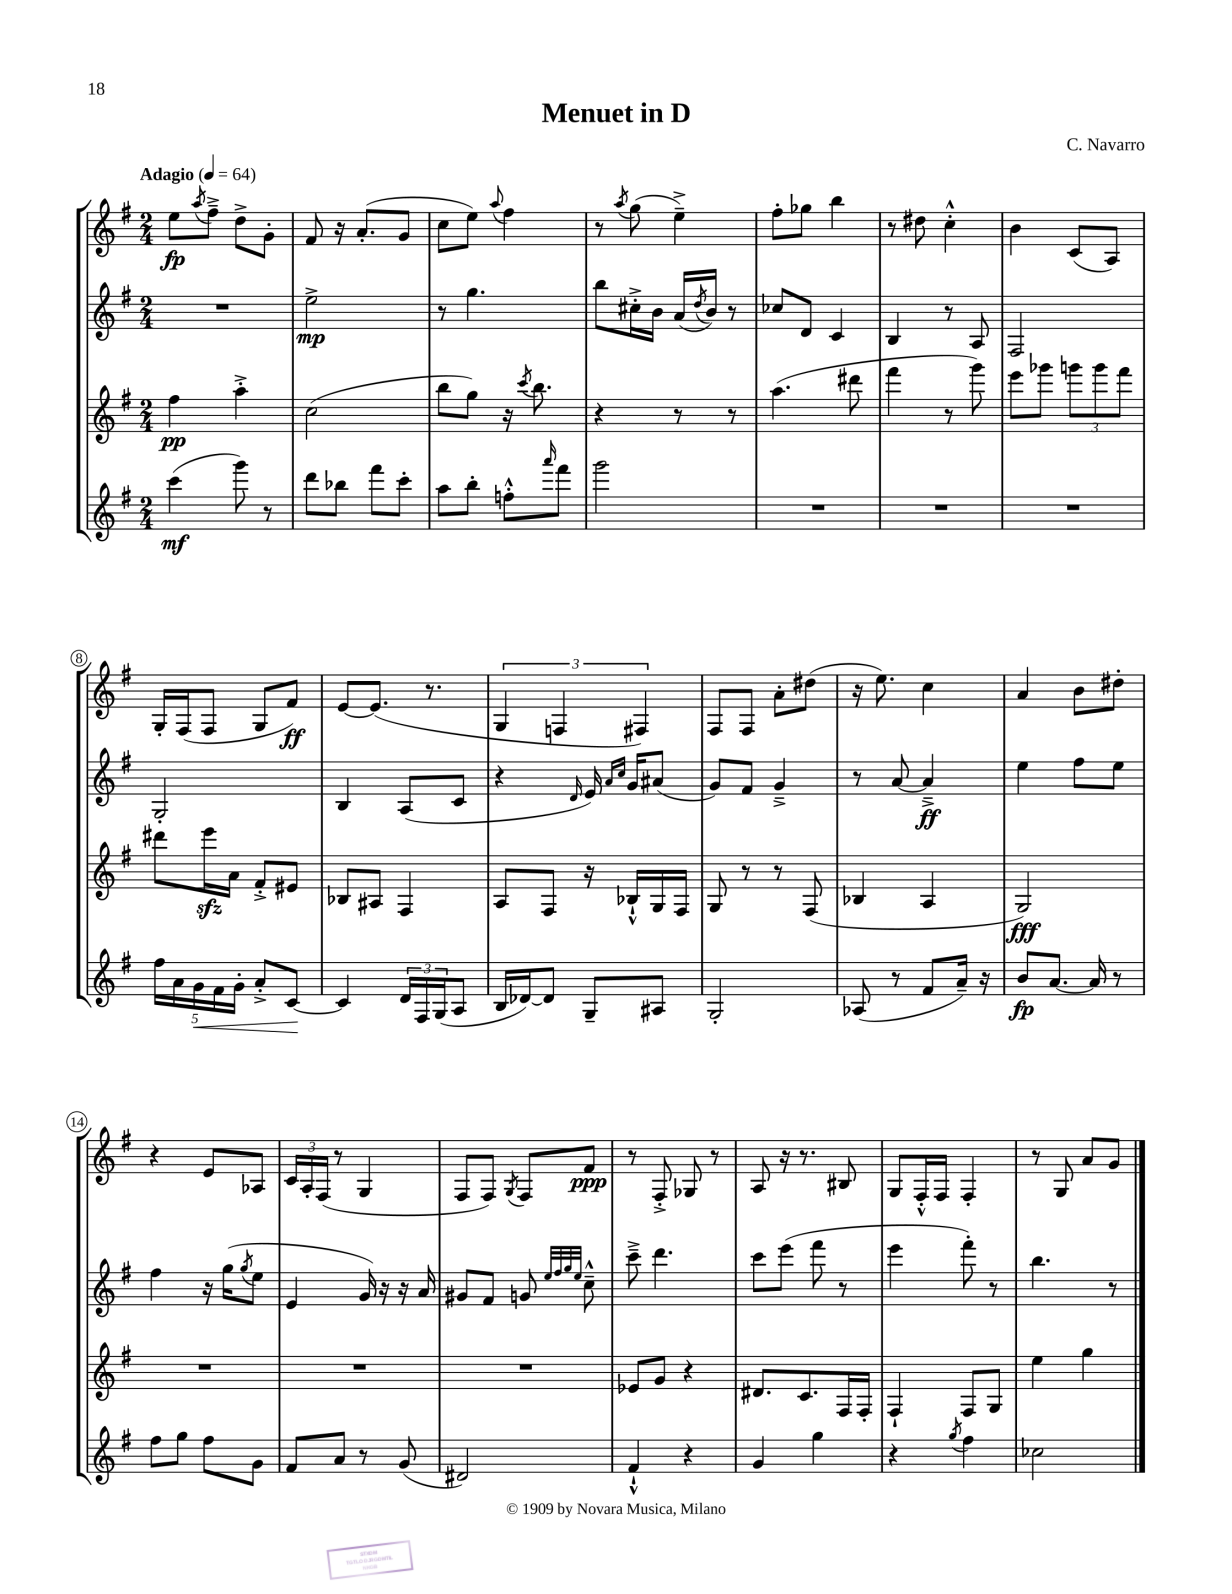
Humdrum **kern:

**kern	**kern	**kern	**kern
*staff4	*staff3	*staff2	*staff1
*clefG2	*clefG2	*clefG2	*clefG2
*k[f#]	*k[f#]	*k[f#]	*k[f#]
*M2/4	*M2/4	*M2/4	*M2/4
*MM64	*MM64	*MM64	*MM64
(4ccc	4ff#	2r	8ee
.	.	.	8qaa
.	.	.	8ff#~^
8ggg)	4aa'^	.	8dd^
8r	.	.	8g'
=	=	=	=
8ddd	(2cc	2ee^	8f#
8bb-	.	.	16r
.	.	.	(8.a'
8fff#	.	.	.
8ccc'	.	.	8g
=	=	=	=
8aa	8bb	8r	8cc
8bb'	8gg)	4.gg	8ee)
.	.	.	8qqaa
8ff'^^	16r	.	4ff#
.	8qccc	.	.
.	8.bb	.	.
16qqaaa	.	.	.
8fff#	.	.	.
=	=	=	=
2ggg	4r	8bb	8r
.	.	.	8qaa
.	.	16cc#'^	(8gg
.	.	16b	.
.	8r	(16a	4ee~^)
.	.	8qdd	.
.	.	16b)	.
.	8r	8r	.
=	=	=	=
2r	(4.aa	8cc-	8ff#'
.	.	8d	8gg-
.	.	4c	4bb
.	8ddd#	.	.
=	=	=	=
2r	4fff#	4B	8r
.	.	.	8dd#
.	8r	8r	4cc'^^
.	8ggg)	8A	.
=	=	=	=
2r	8eee	2F#	4b
.	8ggg-	.	.
.	12ggg	.	(8c
.	12ggg	.	.
.	.	.	8A)
.	12fff#	.	.
=	=	=	=
20ff#	8ddd#	2G'	16G'
20a	.	.	.
.	.	.	(16F#
20g	.	.	.
.	16eee	.	8F#
20f#	.	.	.
.	16a	.	.
20g'	.	.	.
8a'^	8f#'^	.	8G
[8c	8e#	.	8f#)
=	=	=	=
4c]	8B-	4B	[8e
.	8A#	.	(8.e]
24d	4F#	(8A	.
24F#	.	.	.
.	.	.	8.r
(24G	.	.	.
8A	.	8c	.
=	=	=	=
16B	8A	4r	6G
[16d-)	.	.	.
8d-]	8F#	.	.
.	.	.	6F
.	.	16qqd	.
8G~	16r	16e)	.
.	.	16qqa	.
.	.	16qqcc	.
.	16B-`^^	16g	.
.	.	.	6F#)
8A#	16G	(8a#	.
.	16F#	.	.
=	=	=	=
2G'	8G	8g)	8F#
.	8r	8f#	8F#
.	8r	4g~^	8a'
.	(8F#	.	(8dd#
=	=	=	=
(8A-	4B-	8r	16r
.	.	.	8.ee)
8r	.	[8a	.
8f#	4A	4a~^]	4cc
16a~)	.	.	.
16r	.	.	.
=	=	=	=
8b	2G)	4ee	4a
[8.a	.	.	.
.	.	8ff#	8b
16a]	.	.	.
8r	.	8ee	8dd#'
=	=	=	=
8ff#	2r	4ff#	4r
8gg	.	.	.
8ff#	.	16r	8e
.	.	(16gg	.
.	.	8qgg	.
8g	.	8ee	8A-
=	=	=	=
8f#	2r	4e	24c
.	.	.	24A'
.	.	.	(24F#
8a	.	.	8r
8r	.	16g)	4G
.	.	16r	.
(8g	.	16r	.
.	.	16a	.
=	=	=	=
2d#)	2r	8g#	8F#
.	.	8f#	8F#)
.	.	.	8qG
.	.	8g	8F#
.	.	32qqee	.
.	.	32qqff#	.
.	.	32qqgg	.
.	.	32qqee	.
.	.	8cc~^^	8f#
=	=	=	=
4f#`^^	8e-	8ccc~^	8r
.	8g	4.ddd	8F#'^
4r	4r	.	8G-
.	.	.	8r
=	=	=	=
4g	8.d#	8ccc	8A
.	.	(8eee	16r
.	8.c	.	8.r
4gg	.	8fff#	.
.	16F#	8r	8B#
.	16F#'	.	.
=	=	=	=
4r	4F#`	4eee	8G
.	.	.	16F#'^^
.	.	.	16F#
8qgg	.	.	.
4ff#	8F#	8fff#')	4F#'
.	8G	8r	.
=	=	=	=
2cc-	4ee	4.bb	8r
.	.	.	8G
.	4gg	.	8a
.	.	8r	8g
==	==	==	==
*-	*-	*-	*-
